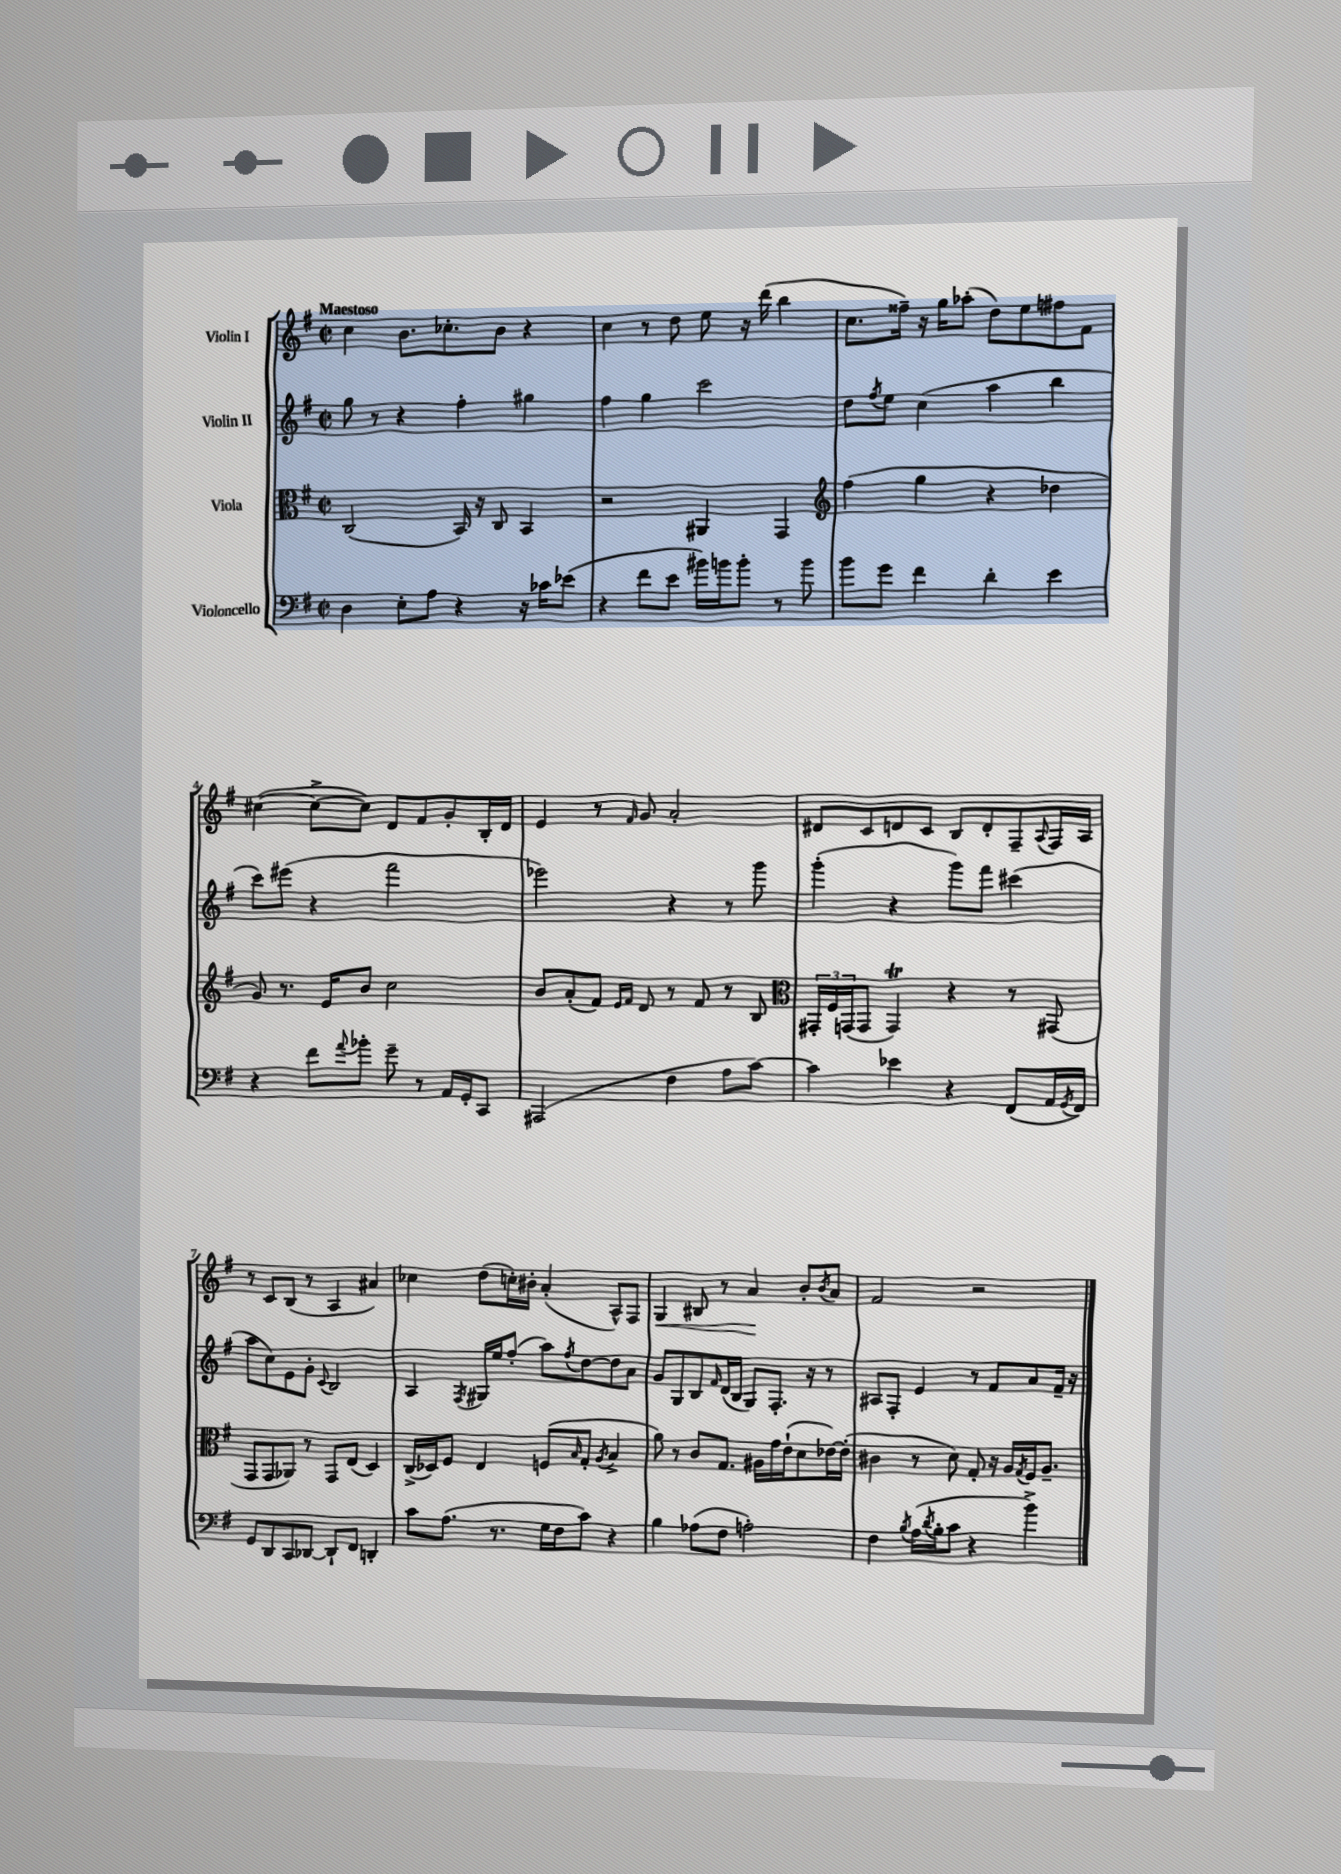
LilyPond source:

<<
\new StaffGroup <<
\new Staff = "s0" \with { instrumentName = "Violin I" } {
    \clef treble \key g \major \defaultTimeSignature \time 2/2 \tempo "Maestoso"
    c''4 b'8. ces''8.-. b'8 r4 |
    c''4 r8 d''8 e''8 r16 d'''16( b''4 |
    c''8. fisis''16--) r16 g''16 aes''8-.( d''8) e''8 fis''8 fis'8 |
    cis''4~( cis''8~-> cis''8) d'8 fis'8 g'8-. b16-. d'16 |
    e'4 r8 \grace { fis'16 } g'8 a'2-. |
    dis'8 c'8 d'8 c'8 b8 d'8-. fis8-- \appoggiatura { a8 } fis16 a16 |
    r8 c'8 b8( r8 a4 ais'4) |
    ces''4 d''8( c''16-.) bis'16-. a'4-.( a8-^) fis8 |
    g4\< bis8 r8 a'4\! b'8-. \acciaccatura { b'8 } a'8 |
    fis'2 r2 \bar "|." |
}
\new Staff = "s1" \with { instrumentName = "Violin II" } {
    \clef treble \key g \major \defaultTimeSignature \time 2/2
    g''8 r8 r4 fis''4-. gis''4 |
    fis''4 g''4 c'''2 |
    d''8 \acciaccatura { fis''8 } e''8 c''4( a''4 b''4 |
    c'''8) eis'''8( r4 fis'''2 |
    ees'''2) r4 r8 g'''8 |
    g'''4-.( r4 g'''8) fis'''8 cis'''4( |
    a''8 c''8) e'8 g'8-. \appoggiatura { c'8 } b2 |
    a4 \acciaccatura { fis8 } gis16 e''16 fis''8-.( a''8) \acciaccatura { fis''8 } d''8~ d''8 a'8 |
    g'8 g8 b8 \grace { fis'16 } d'16( b16 g8) fis8.-. r16 r8 |
    ais8 fis8-. e'4 r8 fis'8 a'8 fis'16-- r16 \bar "|." |
}
\new Staff = "s2" \with { instrumentName = "Viola" } {
    \clef alto \key g \major \defaultTimeSignature \time 2/2
    c2( b,16) r16 c8 b,4 |
    r2 ais,4 g,4 |
    \clef treble fis''4( g''4 r4 des''4 |
    g'8) r8. e'16 b'8 c''2 |
    b'8 a'8-.( fis'8) \grace { e'16 fis'16 } d'8 r8 fis'8 r8 b8 |
    \clef alto \tuplet 3/2 { gis,16-. fis16 g,16( } g,8 g,4\trill) r4 r8 gis,8( |
    g,8 g,8 aes,8) r8 g,8 e8( d4) |
    c16->( des16) fis8 e4 f8( \grace { b16 } g8-. \acciaccatura { a8 } b4-> |
    a'8) r8 c'8 g8. ais16 g'16 e'16-!( d'8 ees'16~) ees'16-.( |
    cis'4 r8 d'8) g8-. r16 a16 \acciaccatura { g8 } fis16 a8.-- \bar "|." |
}
\new Staff = "s3" \with { instrumentName = "Violoncello" } {
    \clef bass \key g \major \defaultTimeSignature \time 2/2
    d4 e8-. a8 r4 r16 ces'16 ees'8( |
    r4 fis'8 e'8 bis'16) b'16 b'8-. r8 b'8 |
    b'8 g'8 fis'4 d'4-. e'4 |
    r4 fis'8 \appoggiatura { a'8 } bes'8-. g'8-- r8 a,16 g,16-. c,8 |
    ais,,2( fis4 a8 c'8~) |
    c'4 ees'4 r4 fis,8( a,16 \acciaccatura { g,8 } fis,16) |
    g,8 d,8 c,8 des,8~ des,8-! fis,8 d,4-. |
    c'8 a8.( r8. g16 fis16 c'8) r4 |
    b4 aes8( fis8 a2-.) |
    fis4 \acciaccatura { b8 } a16( \acciaccatura { d'8 } b16-. c'8 r4 b'4->) \bar "|." |
}
>>
>>
